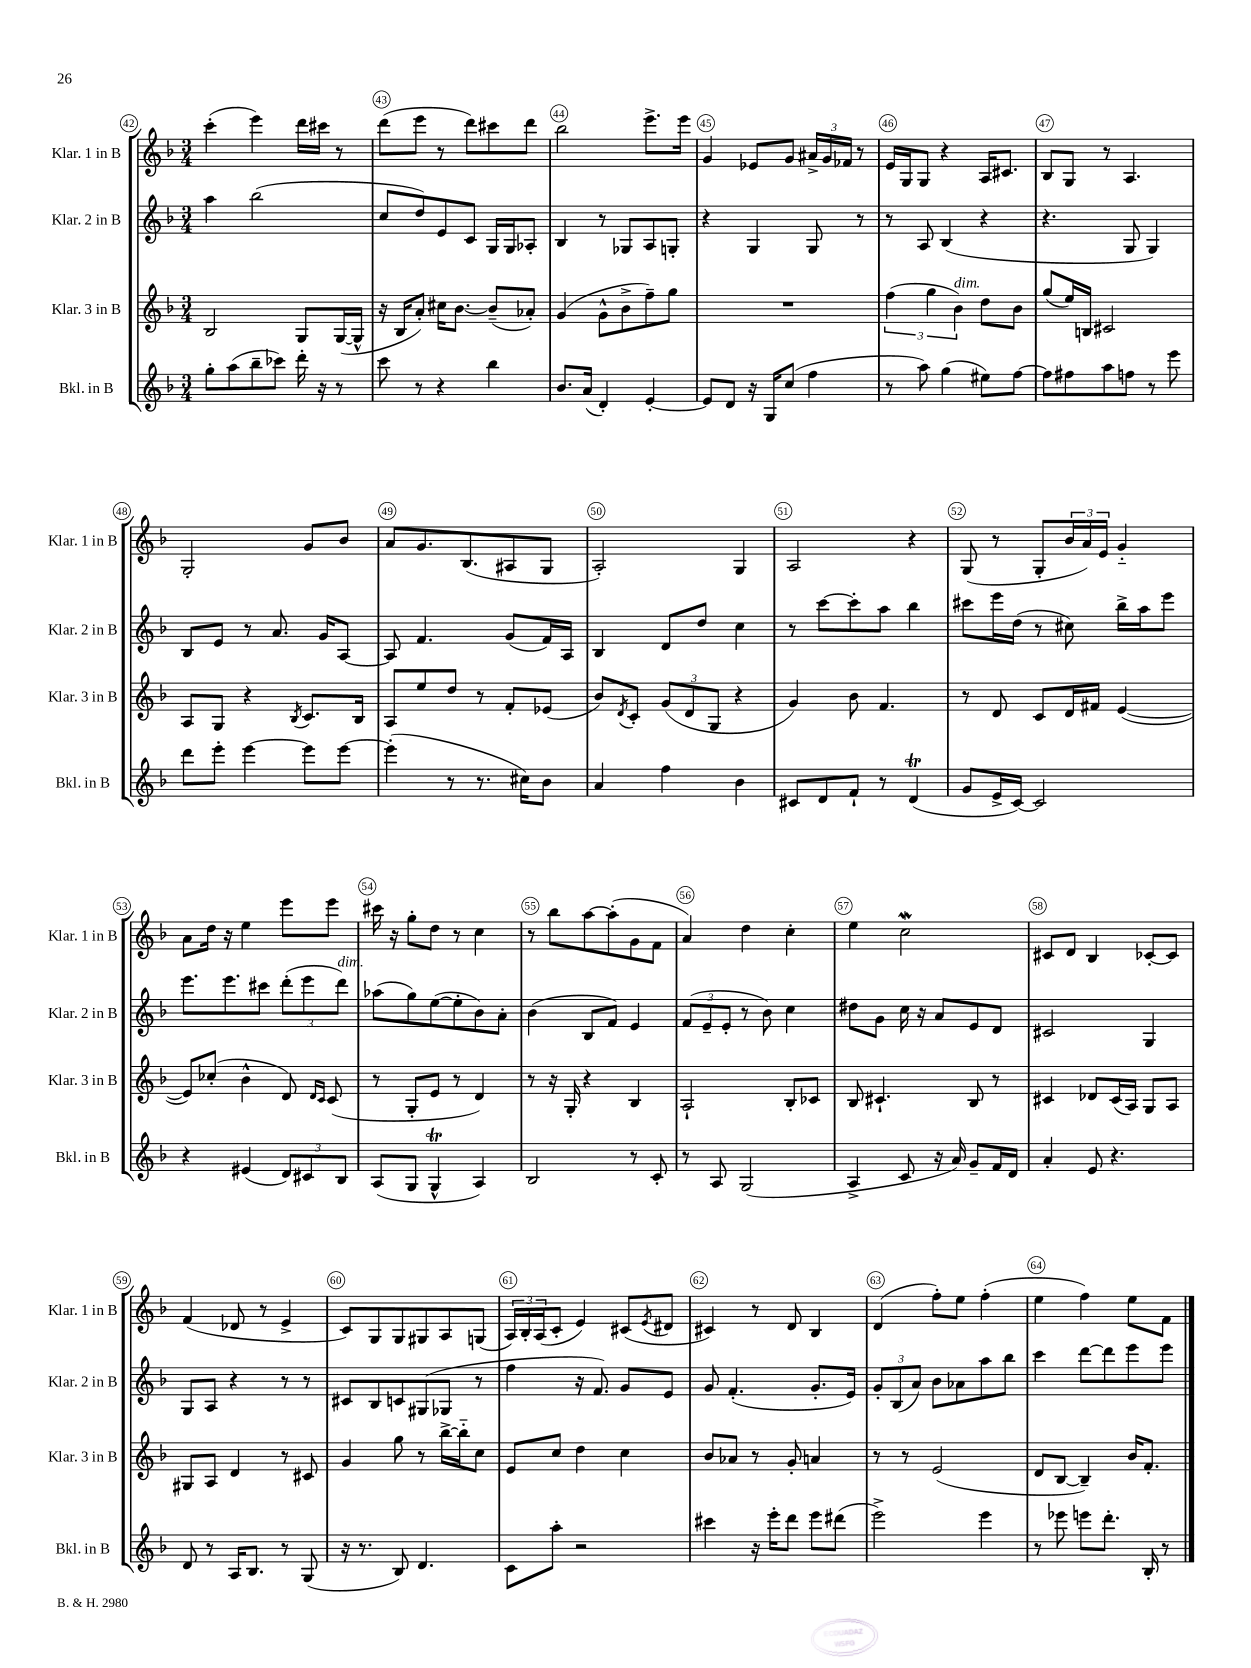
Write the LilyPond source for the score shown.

<<
\new StaffGroup <<
\new Staff = "s0" \with { instrumentName = "Klar. 1 in B" shortInstrumentName = "Klar. 1 in B" } {
    \clef treble \key f \major \numericTimeSignature \time 3/4
    c'''4-.( e'''4) d'''16 cis'''16 r8 |
    d'''8( e'''8 r8 d'''8) cis'''8 d'''8 |
    bes''2 e'''8.-> e'''16 |
    g'4 ees'8 g'8 \tuplet 3/2 { ais'16-> g'16 fes'16 } r8 |
    e'16 g16 g8 r4 a16 cis'8. |
    bes8 g8 r8 a4. |
    g2-. g'8 bes'8 |
    a'8 g'8. bes8.( ais8 g8 |
    a2-.) g4 |
    a2 r4 |
    g8( r8 g8-. \tuplet 3/2 { bes'16 a'16) e'16 } g'4-_ |
    a'8 d''16 r16 e''4 e'''8 e'''8 |
    cis'''16 r16 g''8-. d''8 r8 c''4 |
    r8 bes''8 a''8~ a''8-.( g'8 f'8 |
    a'4) d''4 c''4-. |
    e''4 c''2\mordent |
    cis'8 d'8 bes4 ces'8~-. ces'8 |
    f'4( des'8 r8 e'4-> |
    c'8) g8 g8 gis8 a8 g8( |
    \tuplet 3/2 { a16) bes16-. a16( } c'8-. e'4) cis'8( \acciaccatura { e'8 } dis'8 |
    cis'4) r8 d'8 bes4 |
    d'4( f''8-.) e''8 f''4-.( |
    e''4 f''4) e''8 f'8 \bar "|." |
}
\new Staff = "s1" \with { instrumentName = "Klar. 2 in B" shortInstrumentName = "Klar. 2 in B" } {
    \clef treble \key f \major \numericTimeSignature \time 3/4
    a''4 bes''2( |
    c''8 d''8) e'8 c'8 g16 g16 aes8-. |
    bes4 r8 ges8 a8 g8-. |
    r4 g4 g8 r8 |
    r8 a8 bes4( r4 |
    r4. g8 g4) |
    bes8 e'8 r8 a'8. g'16 a8~ |
    a8 f'4. g'8( f'16) a16 |
    bes4 d'8 d''8 c''4 |
    r8 c'''8~ c'''8-. a''8 bes''4 |
    cis'''8 e'''16 d''16( r8 cis''8) bes''16-> a''16 e'''8 |
    e'''8. e'''8. cis'''8 \tuplet 3/2 { d'''8-.( e'''8 d'''8^\markup { \italic "dim." }) } |
    aes''8( g''8) e''8~( e''8-. bes'8) a'8-. |
    bes'4( bes8 f'8) e'4 |
    \tuplet 3/2 { f'8( e'8-- e'8-. } r8 bes'8) c''4 |
    dis''8 g'8 c''16 r16 a'8 e'8 d'8 |
    cis'2 g4 |
    g8 a8 r4 r8 r8 |
    cis'8 bes8 c'8 gis8( ges8 r8 |
    f''4 r16 f'8.) g'8 e'8 |
    g'8 f'4.-.( g'8.-. e'16) |
    \tuplet 3/2 { g'8-. bes8( a'8) } bes'8 aes'8 a''8 bes''8 |
    c'''4 d'''8~ d'''8 e'''8 e'''8 \bar "|." |
}
\new Staff = "s2" \with { instrumentName = "Klar. 3 in B" shortInstrumentName = "Klar. 3 in B" } {
    \clef treble \key f \major \numericTimeSignature \time 3/4
    bes2 g8 g16~( g16-^ |
    r16 bes16 a'8-.) cis''16 bes'8.~ bes'8--( aes'8-.) |
    g'4( g'8-^ bes'8-> f''8--) g''8 |
    R2. |
    \tuplet 3/2 { f''4( g''4 bes'4^\markup { \italic "dim." }) } d''8 bes'8 |
    g''8( e''16) b16 cis'2 |
    a8 g8 r4 \acciaccatura { bes8 } c'8. bes16 |
    a8 e''8 d''8 r8 f'8-. ees'8( |
    bes'8) \acciaccatura { d'8 } c'8-. \tuplet 3/2 { g'8( d'8 g8 } r4 |
    g'4) bes'8 f'4. |
    r8 d'8 c'8 d'16 fis'16 e'4~( |
    e'8) ces''8-.( bes'4-^ d'8) \grace { d'16 c'16 } c'8( |
    r8 g8-. e'8 r8 d'4) |
    r8 r16 g16-. r4 bes4 |
    a2-! bes8-. ces'8 |
    bes8 cis'4.-! bes8 r8 |
    cis'4 des'8 cis'16( a16) g8 a8 |
    gis8 a8 d'4 r8 cis'8 |
    g'4 g''8 r8 bes''16~-> bes''16-_ c''8 |
    e'8 c''8 d''4 c''4 |
    bes'8 aes'8 r8 g'8-. a'4 |
    r8 r8 e'2( |
    d'8 bes8~ bes4--) bes'16 f'8.-. \bar "|." |
}
\new Staff = "s3" \with { instrumentName = "Bkl. in B" shortInstrumentName = "Bkl. in B" } {
    \clef treble \key f \major \numericTimeSignature \time 3/4
    g''8-. a''8( bes''8-- ces'''8) d'''16-. r16 r8 |
    c'''8 r8 r4 bes''4 |
    bes'8. a'16( d'4-.) e'4~-. |
    e'8 d'8 r16 g16 c''8( f''4 |
    r8 a''8) g''4( eis''8) f''8~ |
    f''8 fis''8 a''8 f''8 r8 e'''8 |
    d'''8 e'''8-. e'''4~ e'''8 e'''8~ |
    e'''4-.( r8 r8. cis''16) bes'8 |
    a'4 f''4 bes'4 |
    cis'8 d'8 f'8-! r8 d'4\trill( |
    g'8 e'16-> c'16~) c'2 |
    r4 eis'4( \tuplet 3/2 { d'8) cis'8 bes8 } |
    a8( g8 g4-^\trill a4) |
    bes2 r8 c'8-. |
    r8 a8 g2( |
    a4-> c'8 r16 a'16) g'8-- f'16 d'16 |
    a'4-. e'8 r4. |
    d'8 r8 a16 bes8. r8 g8( |
    r16 r8. bes8) d'4. |
    c'8 a''8-. r2 |
    cis'''4 r16 e'''16-. d'''8 e'''8 dis'''8( |
    e'''2->) e'''4 |
    r8 ees'''8 e'''8 d'''8.-. bes16-. r8 \bar "|." |
}
>>
>>
\layout { \context { \Score currentBarNumber = #42 \override BarNumber.break-visibility = ##(#f #t #t) barNumberVisibility = #all-bar-numbers-visible \override BarNumber.stencil = #(make-stencil-circler 0.1 0.3 ly:text-interface::print) } }
